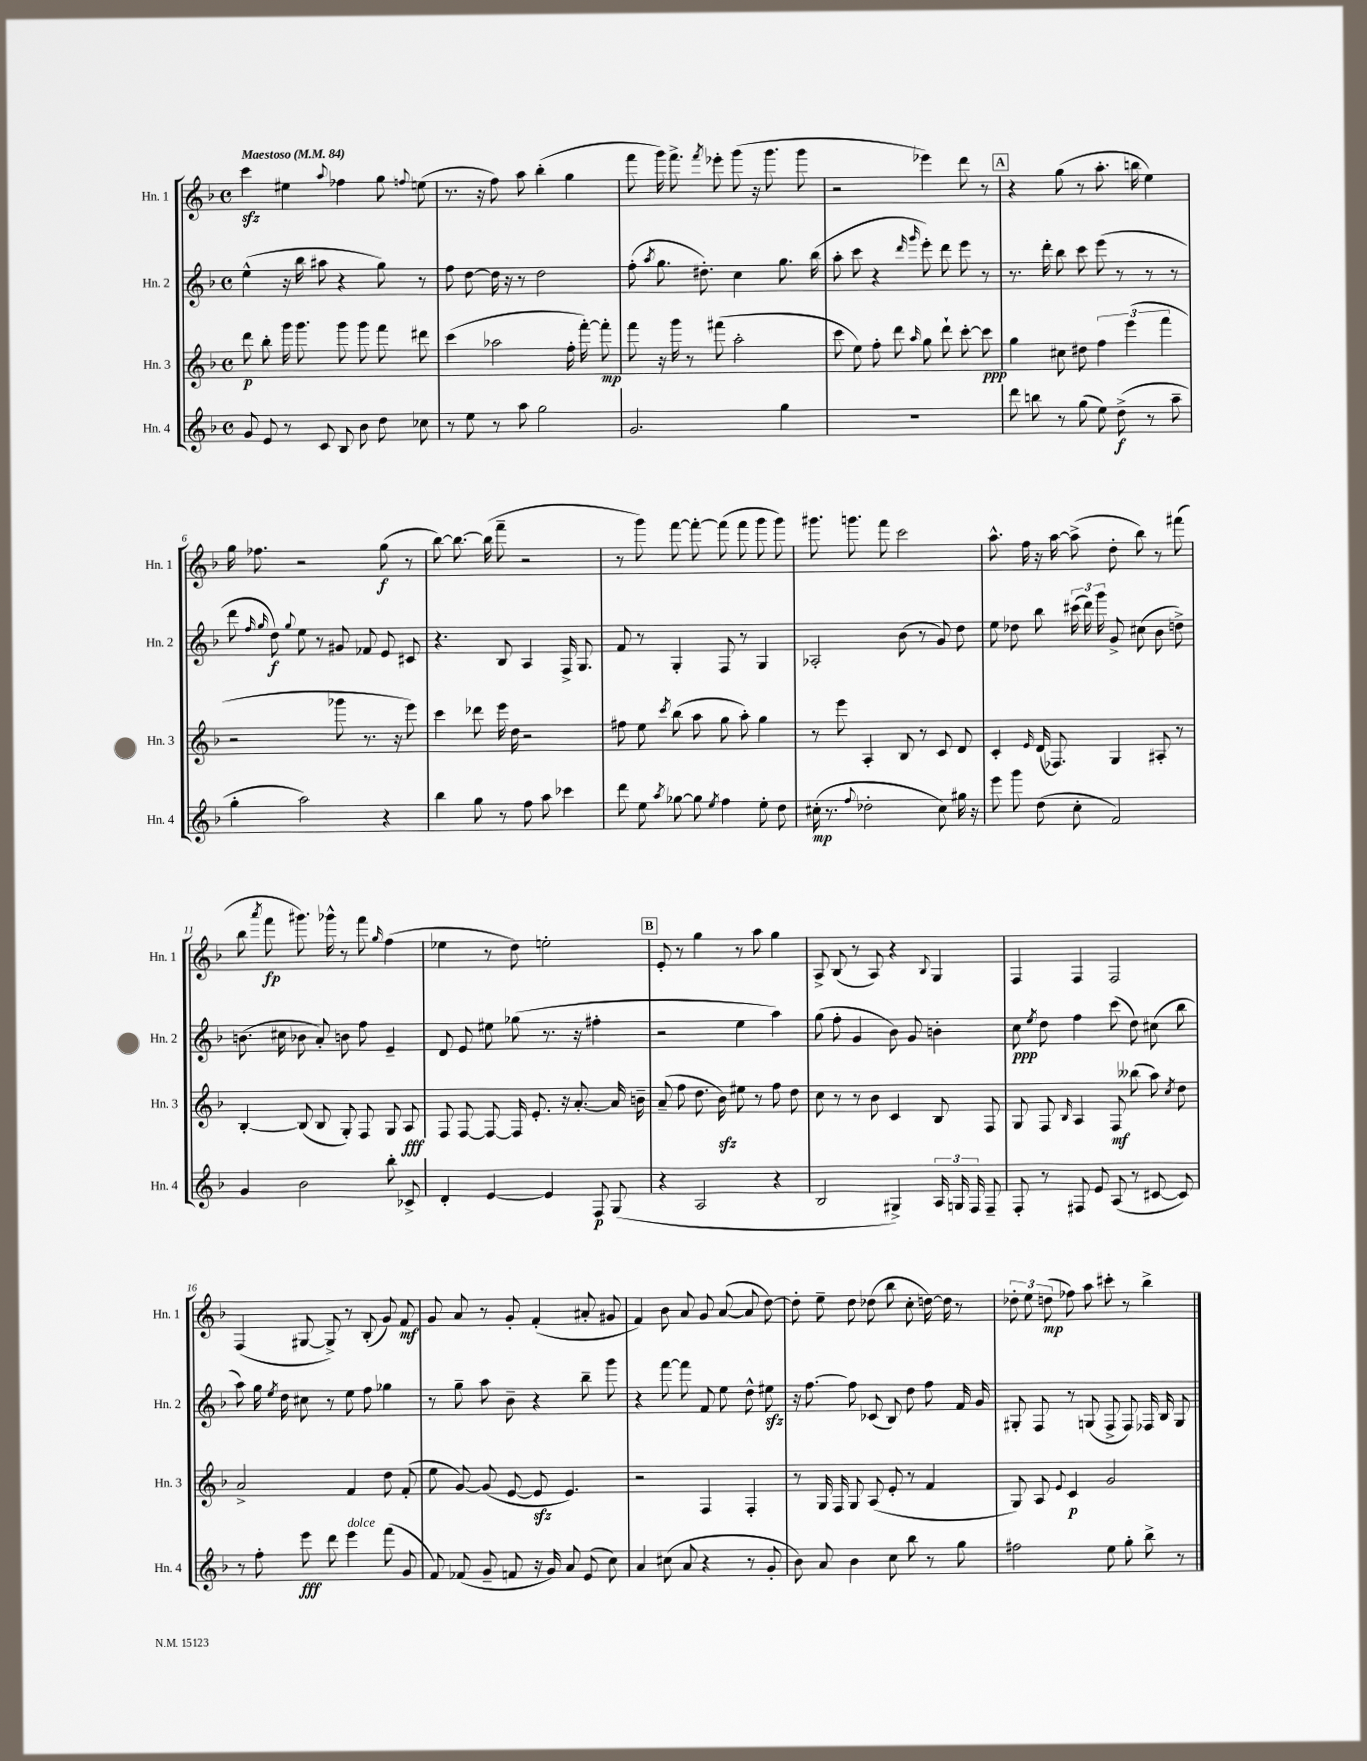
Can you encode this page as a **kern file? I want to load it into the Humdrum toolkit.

**kern	**kern	**kern	**kern
*staff4	*staff3	*staff2	*staff1
*clefG2	*clefG2	*clefG2	*clefG2
*k[b-]	*k[b-]	*k[b-]	*k[b-]
*M4/4	*M4/4	*M4/4	*M4/4
*met(c)	*met(c)	*met(c)	*met(c)
*MM84	*MM84	*MM84	*MM84
8g	8ddd	(4ee^^	4ccc
8e	8bb-'	.	.
8r	16ggg	16r	4ee#
.	8.ggg	16bb-	.
8c	.	8aa#	.
.	.	.	8qqaa
8B-	8ggg	4r	4ff-
8b-	8ggg	.	.
8dd	8fff	8gg)	8gg
.	.	.	8qqff
8cc-	8ddd#	8r	(8ee
=	=	=	=
8r	(4ccc	8ff	8.r
8ee	.	[8dd	.
.	.	.	16r
8r	2aa-	16dd]	8ff)
.	.	16r	.
8aa	.	8r	8aa
2gg	.	2dd	(4bb-'
.	16ff'	.	4gg
.	[16fff')	.	.
.	8fff']	.	.
=	=	=	=
2.g	8fff	(8ff'	8fff
.	.	8qaa	.
.	16r	8.gg	16ggg)
.	16ggg	.	8.fff^
.	8r	.	.
.	.	8.dd#')	.
.	.	.	8qfff
.	(8fff#	.	8eee-'
.	2aa'	4cc	(8ggg
.	.	.	16r
.	.	.	8.ggg
4gg	.	8.gg	.
.	.	.	8ggg
.	.	(16bb-	.
=	=	=	=
1r	8ccc	8aa'	2r
.	8ee)	8ccc	.
.	8ff'	4r	.
.	8ddd	.	.
.	.	16qqddd	.
.	16qqaa	16qqggg	.
.	8gg	8eee')	4eee-)
.	8ddd`	8ddd	.
.	[8ccc'	8eee	8ddd
.	8ccc]	8r	8r
=	=	=	=
8ddd	4gg	8.r	4r
8bb	.	.	.
.	.	16ddd'	.
8r	8cc#	8bb-	(8gg
(8gg	8dd#	8ccc	8r
8ee)	6ff	(8eee	8.aa'
(8dd^	.	8r	.
.	(6eee	.	.
.	.	.	16bb
8r	.	8r	4ee)
.	6fff	.	.
8aa~	.	8r	.
=	=	=	=
4gg'	2r	8ddd	16gg
.	.	.	8.ff-
.	.	16qqff	.
.	.	16qqgg	.
.	.	8dd)	.
.	.	8qqgg	.
2aa)	.	8ee	2r
.	.	8r	.
.	8ggg-	8g#	.
.	8.r	8f-	.
4r	.	8e	(8gg
.	16r	.	.
.	8eee)	8c#	8r
=	=	=	=
4bb-	4ccc	4.r	[8bb-)
.	.	.	8.bb-_
8gg	8ddd-	.	.
.	.	.	(16bb-]
8r	16eee	8B-	8fff~
.	16dd	.	.
8ff	2r	4A	2r
8aa	.	.	.
4ccc-	.	16F^	.
.	.	8.G	.
=	=	=	=
8ddd	8ff#	8f	8r
8ee	8ee	8r	8ggg)
8qaa	8qccc	.	.
[8gg-	(8bb-	4G'	[8fff
8gg-]	8aa	.	8fff'_
8qee	.	.	.
4ff	8gg	8F	(8fff]
.	8aa')	8r	8fff
8ee'	4gg	4G	8ggg
8dd	.	.	8ggg)
=	=	=	=
(16cc#'	8r	2A-'	8.ggg#
8.r	.	.	.
.	8eee	.	.
.	.	.	8.ggg
8qqff	.	.	.
2dd-'	4A'	.	.
.	.	.	8fff
.	8B-	(8b-	2ccc
.	8r	8r	.
8cc#)	8c	8g)	.
16gg#	8d	8dd	.
16r	.	.	.
=	=	=	=
8eee	4c'	8ee	8.aa^^
8ggg	.	8dd-	.
.	.	.	16ff
.	16qqe	.	.
(8dd	(16d	8bb-	16r
.	8.F-)	.	[16aa
8cc'	.	(24ccc#	(8aa^]
.	.	24ddd)	.
.	.	24ggg	.
2f)	4G	8g^	8dd'
.	.	(8cc#	8bb-)
.	8A#'	8b-	8r
.	8r	8dd^)	(8fff#
=	=	=	=
4g	[4B-'	(8.b	8bb-
.	.	.	8qaaa
.	.	.	8fff
.	.	16cc#	.
2b-	(8B-]	8b-	8.ggg#)
.	8B-	8a')	.
.	.	.	16ggg-^^
.	8G')	8b	8r
.	8F	8ff	8fff
.	.	.	16qqgg
8bb-'	8G	4e~	(4ff
8c-^	8A	.	.
=	=	=	=
4d'	8F	8d	4ee-
.	[8F	8e	.
[4e	8F_	8ee#	8r
.	16F]	(8gg-	8dd)
.	8.e'	.	.
4e]	.	8.r	2ee'
.	16r	.	.
.	[8.a'	16r	.
8F	.	4ff#'	.
(8G	16a]	.	.
.	16b~	.	.
=	=	=	=
4r	(8a~	2r	8e'
.	8ff	.	8r
2A	8.dd	.	4gg
.	16b-)	.	.
.	8ee#	4ee	8r
.	8r	.	8aa
4r	8ff	4aa)	4gg
.	8dd	.	.
=	=	=	=
2B-	8cc	(8gg	8A^
.	8r	8ff'	(8B-
.	8r	4g	8r
.	8b-	.	8A)
4G#^)	4c	8b-)	4r
.	.	8g	.
.	.	.	8qqB-
24A	8B-	4b'	4G
24G	.	.	.
24F	.	.	.
8F~	8F	.	.
=	=	=	=
8F'	8G	8cc	4F
.	.	8qee	.
8r	8F	8dd	.
.	16qqB-	.	.
8F#	4A	4ff	4F
8e	.	.	.
(8A	8F	(8ccc	2F
8r	(8bb--	8dd)	.
[8c#	8aa)	(8cc#	.
.	8qcc	.	.
8c#])	8dd	8bb-	.
=	=	=	=
8r	2a^	8aa)	(4F
8ff'	.	16gg	.
.	.	8qee	.
.	.	16dd	.
8eee	.	8cc#	[8G#
8ddd	.	8r	8G#^])
4eee	4f	8ee	8r
.	.	8ff	(8B-'
(8fff	8dd	4gg-	8g)
8g	(8f'	.	8f
=	=	=	=
8f)	8ee	8r	8g
(8f-	[8g)	8gg~	8a
8g~	(8g]	8aa	8r
8f	[8e	8b-~	8g'
16r	8e]	4r	(4f'
16g)	.	.	.
8a	4.e)	.	.
(8e	.	8bb-~	8a#'
8cc)	.	8ggg	8g#
=	=	=	=
4a	2r	4r	4f)
(8cc#	.	[8fff	8b-
8a	.	8fff]	8a
4r	4F	8f	8g
.	.	8ee	([8a
8r	4F'	8dd^^	8a]
8g'	.	8ee#	[8dd)
=	=	=	=
8b-)	8r	16r	8dd']
.	.	[8.ff	.
8a	16G	.	8ee~
.	16F	.	.
4b-	8G	8ff]	8dd
.	(8A	(8c-	(8dd-
8cc	8e'	8B-)	8bb-
8bb-	8r	8dd	8cc'
8r	4f	8ff	[16dd)
.	.	.	16dd]
8gg	.	16f	8r
.	.	16g	.
=	=	=	=
2ff#	8G)	8G#'	12dd-'
.	.	.	12ee
.	8A	8F	.
.	.	.	(12dd
.	8qqe	.	.
.	4c	8r	8ff-)
.	.	(8G	8aa
8ee	2g	8F^	8ccc#'
8gg'	.	8F)	8r
8bb-^	.	16F-	4bb-^
.	.	16B-	.
8r	.	8G	.
==	==	==	==
*-	*-	*-	*-
